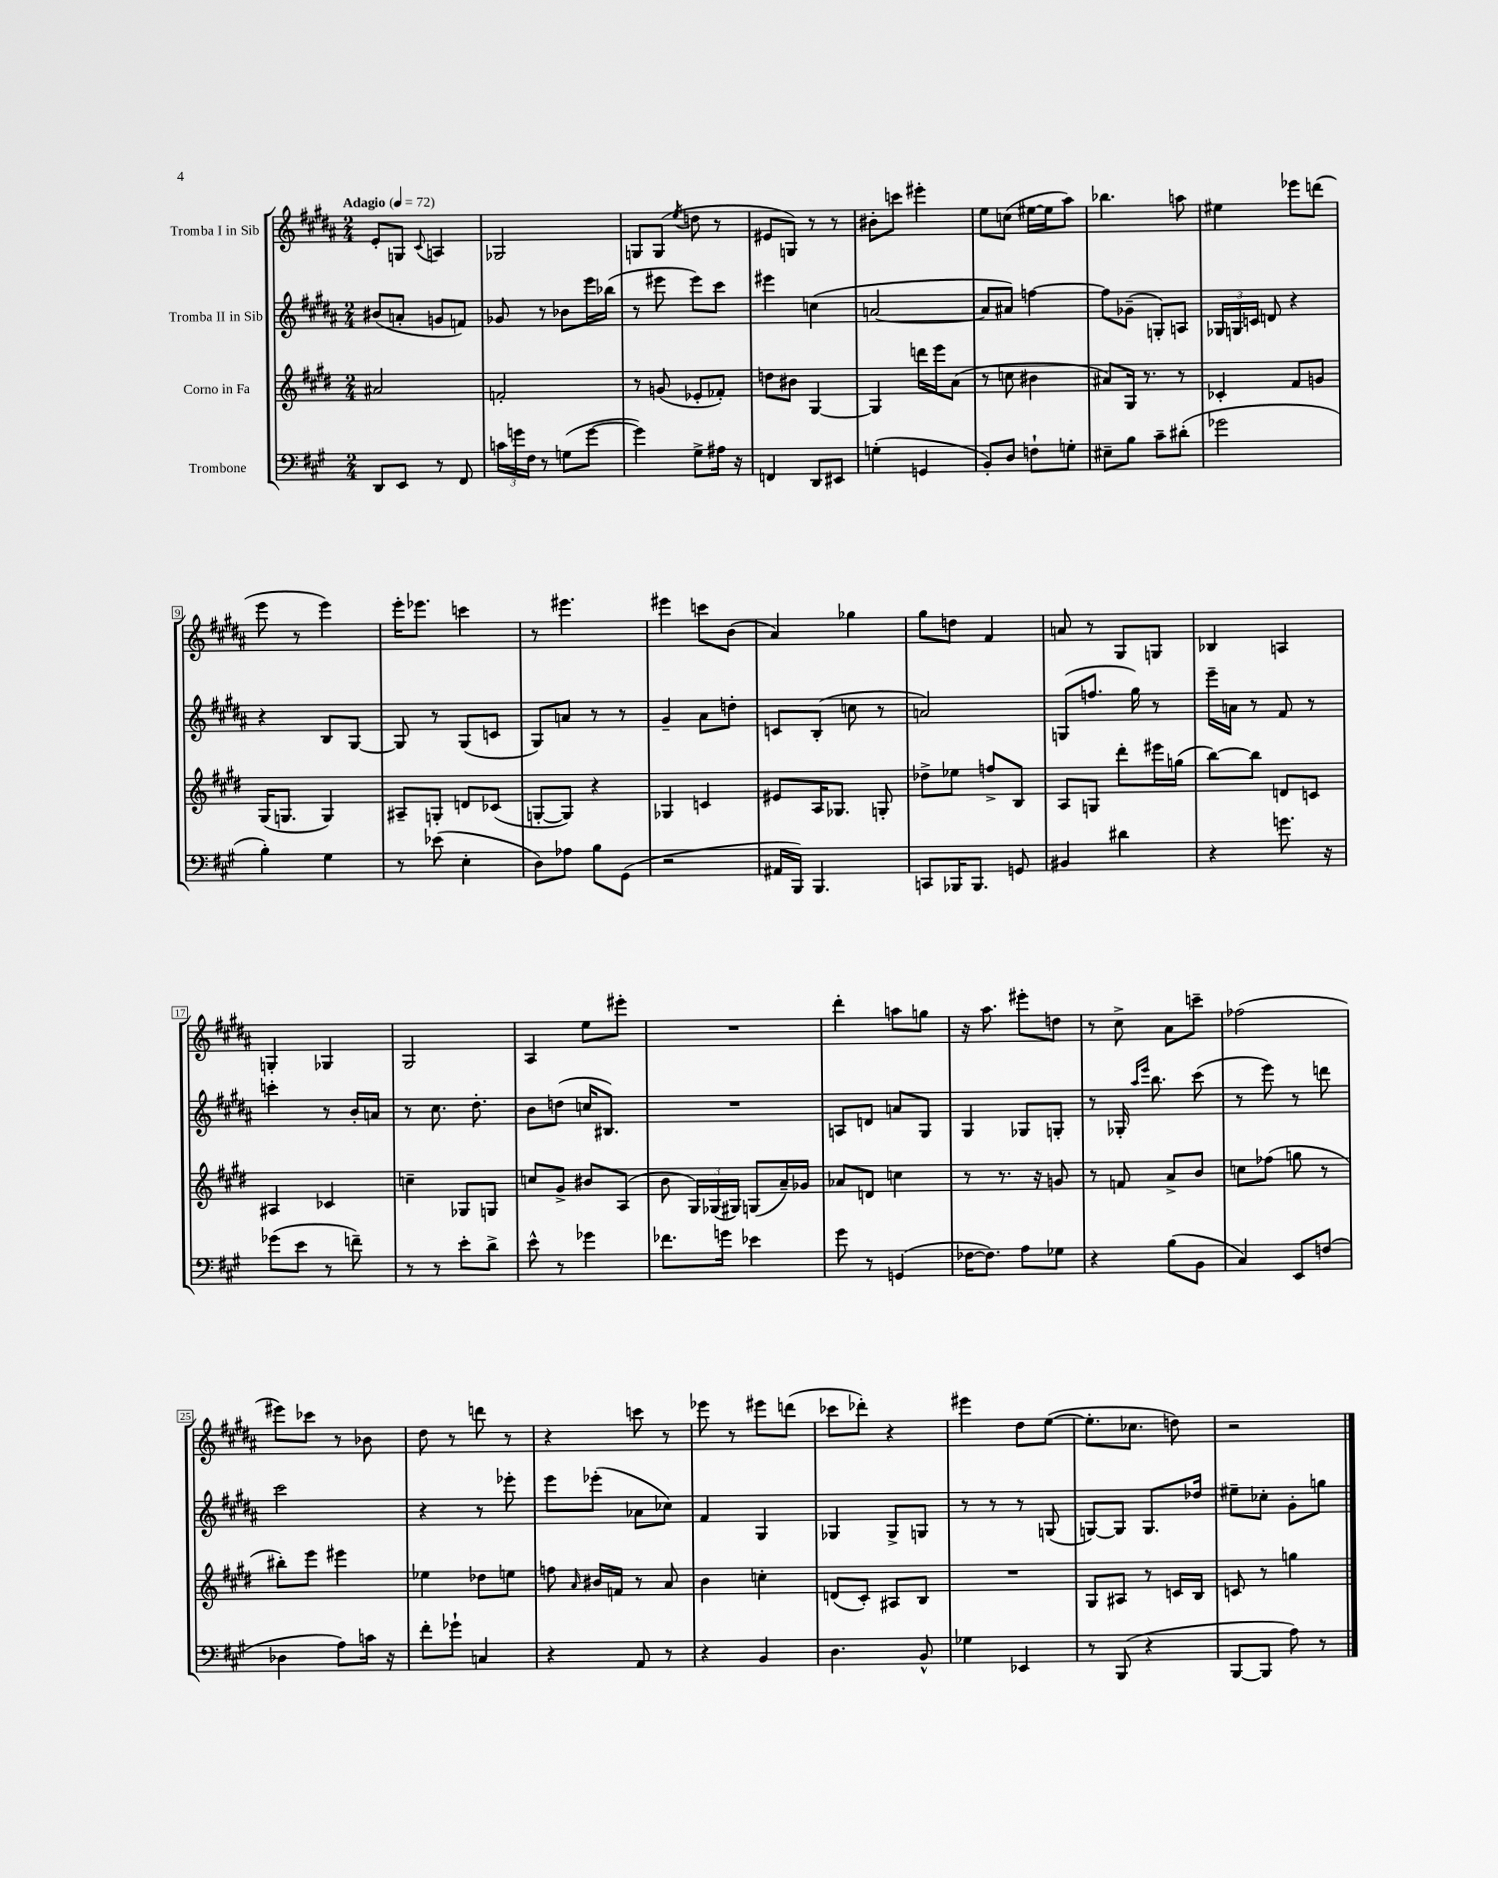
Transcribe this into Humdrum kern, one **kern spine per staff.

**kern	**kern	**kern	**kern
*staff4	*staff3	*staff2	*staff1
*clefF4	*clefG2	*clefG2	*clefG2
*k[f#c#g#]	*k[f#c#g#d#]	*k[f#c#g#d#a#]	*k[f#c#g#d#a#]
*M2/4	*M2/4	*M2/4	*M2/4
*MM72	*MM72	*MM72	*MM72
8DD	2a#	(8b#	8e'
8EE	.	8a'	8G
.	.	.	8qqc#
8r	.	8g	4A
8FF#	.	8f)	.
=	=	=	=
24c	2f'	8g-	2G-
24g	.	.	.
24F#	.	.	.
8r	.	8r	.
(8G	.	8b-	.
[8g	.	16eee	.
.	.	(16bb-	.
=	=	=	=
4g])	8r	8r	8G
.	(8g	8eee#	(8G
.	.	.	8qee
8G#^	8e-'	8eee#)	8dd
16A#	8f-')	8ccc#	8r
16r	.	.	.
=	=	=	=
4FF	8dd	4eee#	8e#
.	8b#	.	8G)
8DD	[4G#	(4cc	8r
8EE#	.	.	8r
=	=	=	=
(4G'	4G#]	[2a	8b#'
.	.	.	8ccc
4GG	16ddd	.	4eee#'
.	16eee	.	.
.	(8a	.	.
=	=	=	=
8BB')	8r	8a]	8ee
8D	8cc	8a#)	(8cc
8F`	4b#	[4ff	[16ee#
.	.	.	16ee#]
8G'	.	.	8aa#)
=	=	=	=
8E#~	8a#)	8ff]	4.bb-
8B	16G#	(8g-~	.
.	8.r	.	.
8c#~	.	8G')	.
(8d#'	8r	8A	8aa
=	=	=	=
2g-	4c-'	24G-	4ee#
.	.	24G	.
.	.	24c	.
.	.	8d	.
.	8f#	4r	8eee-
.	8g	.	(8ddd
=	=	=	=
4B')	(16G#	4r	8eee
.	8.G	.	.
.	.	.	8r
4G#	4G)	8B	4eee)
.	.	[8G#	.
=	=	=	=
8r	8A#~	8G#]	16eee'
.	.	.	8.eee-
(8e-	8G'	8r	.
4E'	8d	(8G#	4ccc
.	(8c-	8c	.
=	=	=	=
8D)	[8G'	8G#)	8r
8A-	8G])	8a	4.eee#
8B	4r	8r	.
(8GG#	.	8r	.
=	=	=	=
2r	4G-	4g#~	4eee#
.	4c	8a#	8ccc
.	.	8dd'	(8b
=	=	=	=
16AA#	8e#	8c	4a#)
16BBB)	.	.	.
4.BBB	16A	(8B'	.
.	8.G-	.	.
.	.	8cc	4gg-
.	8G'	8r	.
=	=	=	=
8CC	8dd-^	2a)	8gg#
16BBB-	8ee-	.	8dd
8.BBB-	.	.	.
.	8ff^	.	4f#
8GG	8B	.	.
=	=	=	=
4BB#	8A	(8G	8a
.	8G	8.ff	8r
4d#	8ddd#'	.	8G#
.	.	16gg#)	.
.	16eee#	8r	8G
.	(16gg	.	.
=	=	=	=
4r	[8bb)	16eee~	4B-
.	.	16a	.
.	8bb]	8r	.
8.g	8d	8f#	4A
.	8c	8r	.
16r	.	.	.
=	=	=	=
(8g-	4A#	4ccc'	4G'
8e	.	.	.
8r	4c-	8r	4G-
8f~)	.	16b'	.
.	.	16a	.
=	=	=	=
8r	4cc~	8r	2G#
8r	.	8.cc#	.
8e'	8G-	.	.
.	.	8.dd#'	.
8d^	8G	.	.
=	=	=	=
8e^^	8cc	8b	4A#
8r	8g#^	(8dd	.
4g-	8b#	16cc	8ee
.	.	8.B#)	.
.	(8A	.	8eee#'
=	=	=	=
8.f-	8b	2r	2r
.	24G#)	.	.
.	(24G-	.	.
16g	.	.	.
.	24G#)	.	.
4e-	(8G	.	.
.	16a~)	.	.
.	16g-	.	.
=	=	=	=
8g#	8a-	8A	4ddd#'
8r	8d	8d	.
(4GG	4cc	8a	8aa
.	.	8G#	8gg
=	=	=	=
[16F-	8r	4G#	16r
8.F-])	.	.	8.aa#
.	8.r	.	.
8A	.	8G-	8eee#'
.	16r	.	.
8G-	8g	8G'	8dd
=	=	=	=
4r	8r	8r	8r
.	8f	16G-'	8cc#^
.	.	16qqaa#	.
.	.	16qqeee	.
.	.	8.bb	.
(8B	8a^	.	8a#
8BB	8b	(8ccc#	8ccc~
=	=	=	=
4C#)	8cc	8r	(2ff-
.	(8ff-	8eee)	.
8EE	8gg	8r	.
(8F	8r	8ddd	.
=	=	=	=
4D-	8bb#')	2ccc#	8eee#)
.	8eee	.	8ccc-
8A)	4eee#	.	8r
16c	.	.	8b-
16r	.	.	.
=	=	=	=
8f#'	4ee-	4r	8dd#
8g-`	.	.	8r
4C	8dd-	8r	8ddd
.	8ee	8eee-'	8r
=	=	=	=
4r	8ff	8eee	4r
.	16qqa	.	.
.	16b#	(8eee-'	.
.	16f	.	.
8AA	8r	8a-	8ccc
8r	8a	8cc-)	8r
=	=	=	=
4r	4b	4f#	8eee-
.	.	.	8r
4BB	4cc'	4G#	8eee#
.	.	.	(8ddd
=	=	=	=
4.D	(8d	4G-	8ccc-
.	8c#')	.	8ddd-')
.	8A#	8G-^	4r
8BB^^	8B	8G	.
=	=	=	=
4G-	2r	8r	4eee#
.	.	8r	.
4EE-	.	8r	8dd#
.	.	(8G	([8ee
=	=	=	=
8r	8G#	[8G)	8.ee']
(8BBB	8A#	8G]	.
.	.	.	8.cc-
4r	8r	8.G	.
.	16c	.	8dd)
.	16B	16dd-	.
=	=	=	=
[8BBB	8c	8ee#~	2r
8BBB]	8r	8cc-'	.
8A)	4gg	8g#'	.
8r	.	8gg	.
==	==	==	==
*-	*-	*-	*-
